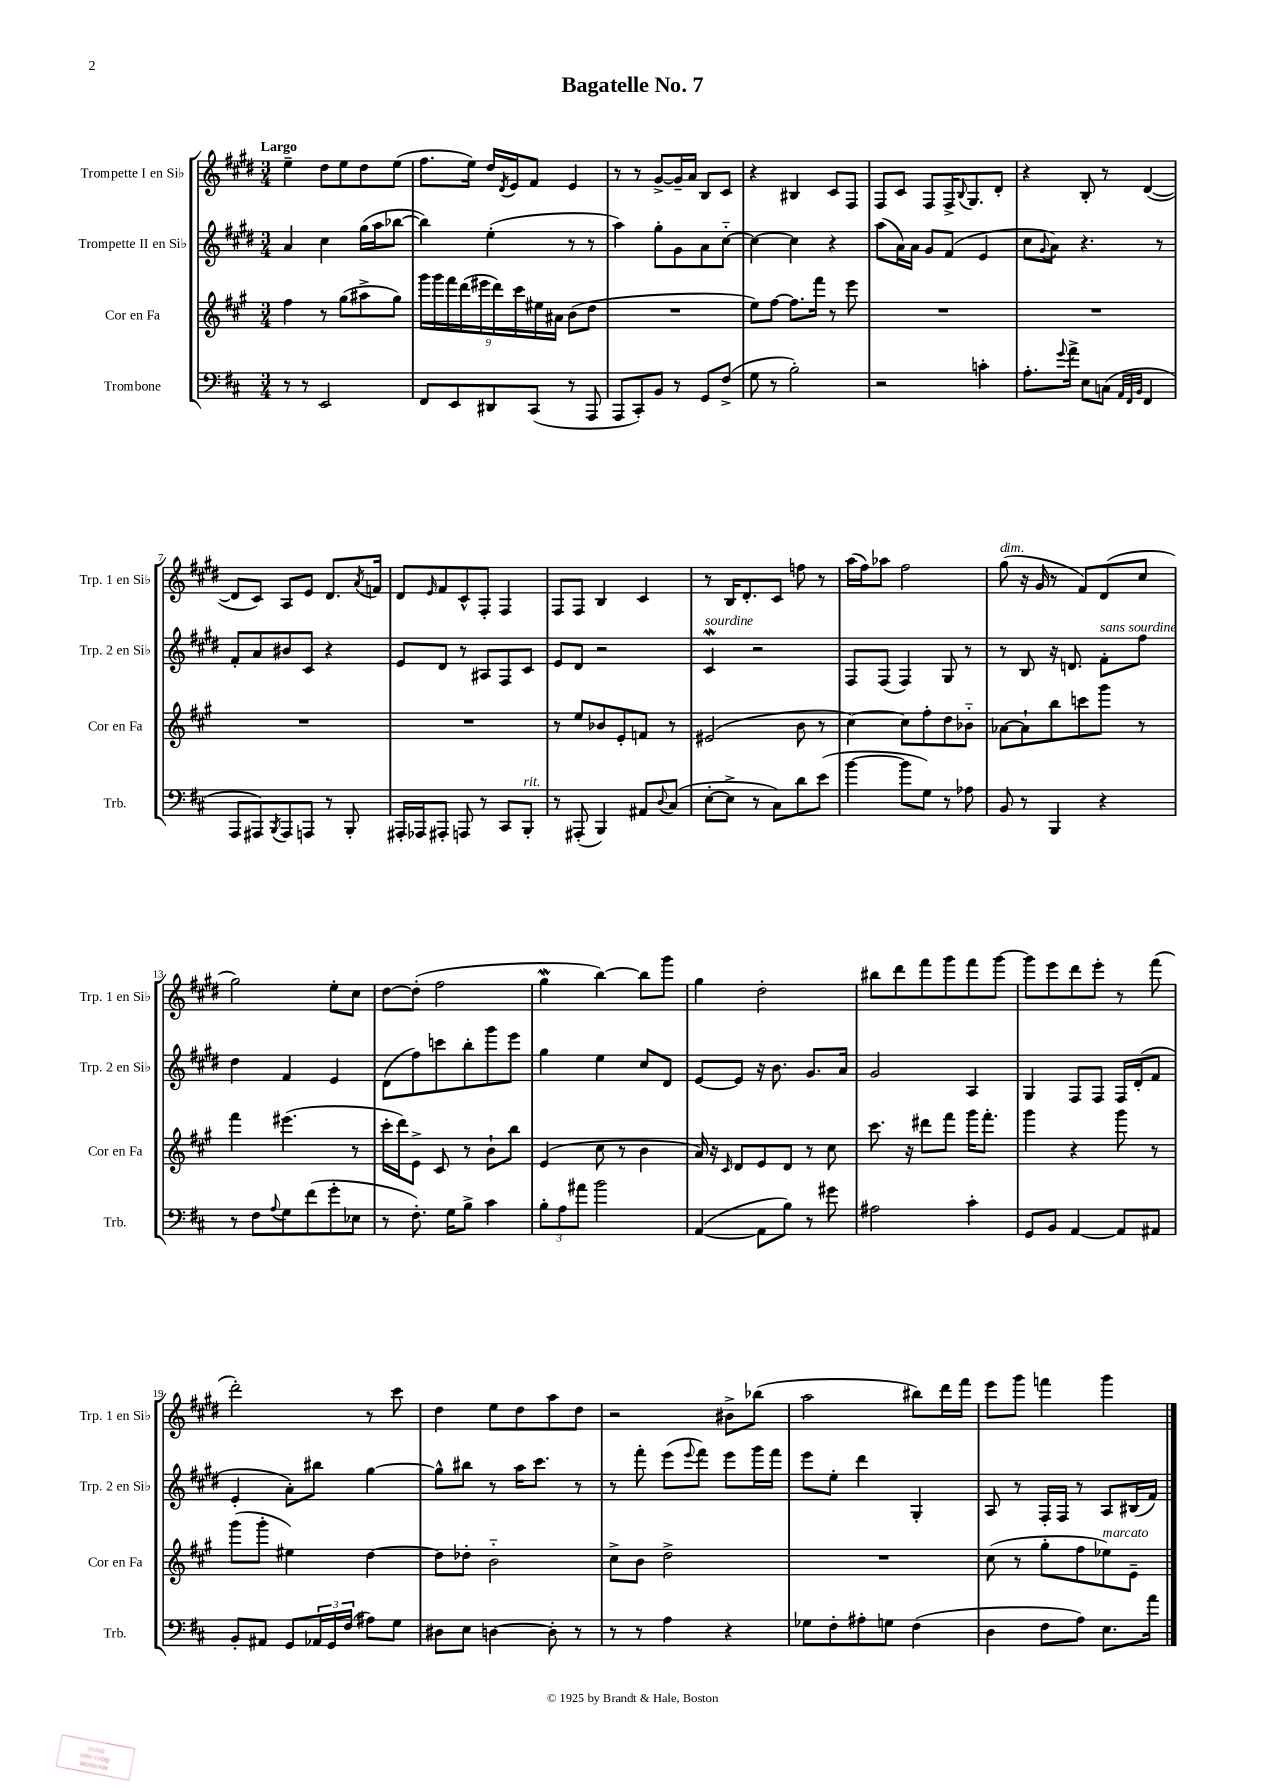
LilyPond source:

\header { title = "Bagatelle No. 7" }
<<
\new StaffGroup <<
\new Staff = "s0" \with { instrumentName = "Trompette I en Sib" shortInstrumentName = "Trp. 1 en Sib" } {
    \clef treble \key e \major \numericTimeSignature \time 3/4 \tempo "Largo"
    e''4-- dis''8 e''8 dis''8 e''8( |
    fis''8. e''16) dis''16 \acciaccatura { dis'8 } e'16 fis'8 e'4 |
    r8 r8 gis'8~-> gis'16-- a'16 b8 cis'8 |
    r4 bis4 cis'8 fis8 |
    fis8 cis'8 fis8 fis16-> \appoggiatura { b8 } gis8. dis'8-. |
    r4 b8-. r8 dis'4~( |
    dis'8 cis'8) a8 e'8 dis'8. \acciaccatura { a'8 } f'16 |
    dis'8 \grace { e'16 } fis'8 cis'8-^ fis8-. fis4 |
    fis8 fis8 b4 cis'4 |
    r8 b16 dis'8.-. cis'8 f''8 r8 |
    a''16( fis''16) aes''8 fis''2 |
    gis''8^\markup { \italic "dim." }( r16 gis'16 r8 fis'8) dis'8( cis''8 |
    gis''2) e''8-. cis''8 |
    dis''8~ dis''8-.( fis''2 |
    gis''4\mordent b''4~) b''8 gis'''8 |
    gis''4 dis''2-. |
    bis''8 dis'''8 fis'''8 gis'''8 fis'''8 gis'''8~ |
    gis'''8 e'''8 dis'''8 e'''8-. r8 fis'''8( |
    dis'''2-.) r8 cis'''8 |
    dis''4 e''8 dis''8 a''8 dis''8 |
    r2 bis'8-> bes''8( |
    a''2 bis''8) dis'''16 fis'''16 |
    e'''8 gis'''8 f'''4 gis'''4 \bar "|." |
}
\new Staff = "s1" \with { instrumentName = "Trompette II en Sib" shortInstrumentName = "Trp. 2 en Sib" } {
    \clef treble \key e \major \numericTimeSignature \time 3/4
    a'4 cis''4 gis''16( a''16 bes''8~ |
    bes''4) e''4-.( r8 r8 |
    a''4) gis''8-. gis'8 a'8 cis''8~-_ |
    cis''4~ cis''4 r4 |
    a''8( a'16) a'16 gis'8 fis'8( e'4 |
    cis''8 \appoggiatura { gis'8 } a'8) r4. r8 |
    fis'8-. a'8 bis'8 cis'8 r4 |
    e'8 dis'8 r8 ais8 fis8 cis'8 |
    e'8 dis'8 r2 |
    cis'4\mordent^\markup { \italic "sourdine" } r2 |
    fis8 fis8( fis4) gis8 r8 |
    r8 b8 r16 d'8. fis'8-.^\markup { \italic "sans sourdine" } fis''8 |
    dis''4 fis'4 e'4 |
    dis'8( fis''8) c'''8 b''8-. gis'''8 e'''8 |
    gis''4 e''4 cis''8 dis'8 |
    e'8~ e'8 r16 b'8. gis'8. a'16 |
    gis'2 a4 |
    gis4 fis8 fis8 fis16 dis'16-.( fis'8 |
    e'4-. a'8-.) bis''8 gis''4~ |
    gis''8-^ bis''8 r8 a''16 cis'''8. r8 |
    r8 fis'''8-. e'''8( \appoggiatura { e'''8 } fis'''8) e'''8 gis'''16 fis'''16 |
    e'''8 e''8-. dis'''4 gis4-. |
    a8 r8 fis16-. fis16 r8 a8 bis16( fis'16) \bar "|." |
}
\new Staff = "s2" \with { instrumentName = "Cor en Fa" shortInstrumentName = "Cor en Fa" } {
    \clef treble \key a \major \numericTimeSignature \time 3/4
    fis''4 r8 gis''8( ais''8-> gis''8) |
    \tuplet 9/8 { gis'''16 gis'''16 fis'''16 d'''16( eis'''16 d'''16) cis'''16 eis''16 ais'16 } b'8( d''8 |
    R2. |
    e''8) fis''8~ fis''8. fis'''16 r8 e'''8 |
    R2. |
    R2. |
    R2. |
    R2. |
    r8 e''8 bes'8 e'8-. f'8 r8 |
    eis'2( b'8 r8 |
    cis''4~) cis''8 fis''8-. d''8 bes'8-_ |
    aes'8~ aes'8-! b''8 c'''8 gis'''8 r8 |
    fis'''4 eis'''4.( r8 |
    cis'''16-. d'''16) e'8-> cis'8 r8 b'8-! b''8 |
    e'4( cis''8 r8 b'4 |
    a'16) r16 \grace { cis'16 } d'8 e'8 d'8 r8 cis''8 |
    cis'''8. r16 dis'''8 fis'''8 gis'''16 fis'''8.-. |
    gis'''4 r4 gis'''8 r8 |
    gis'''8( gis'''8-. eis''4) d''4~ |
    d''8 des''8-. b'2-_ |
    cis''8-> b'8 d''2-> |
    R2. |
    cis''8( r8 gis''8-. fis''8 ees''8^\markup { \italic "marcato" }) e'8-- \bar "|." |
}
\new Staff = "s3" \with { instrumentName = "Trombone" shortInstrumentName = "Trb." } {
    \clef bass \key d \major \numericTimeSignature \time 3/4
    r8 r8 e,2 |
    fis,8 e,8 dis,8 cis,8( r8 a,,8 |
    a,,8 cis,8-.) b,8 r8 g,8 fis8->( |
    g8 r8 b2-.) |
    r2 c'4-. |
    a8.-. \appoggiatura { g'8 } a'16-> e8 c8( \grace { a,32 fis,32 b,32 } fis,4 |
    a,,8 ais,,8) \acciaccatura { b,,8 } ais,,8 a,,8 r8 b,,8-. |
    ais,,16-. aes,,16 ais,,8-. a,,8 r8 cis,8 b,,8-.^\markup { \italic "rit." } |
    r8 ais,,8-.( b,,4) ais,8 \appoggiatura { d8 } cis8( |
    e8~-. e8-> r8 cis8) d'8 e'8( |
    b'4~ b'8 g8) r8 aes8 |
    b,8 r8 b,,4 r4 |
    r8 fis8 \appoggiatura { a8 } g8 fis'8( g'8-. ees8 |
    r8 fis8.-.) g16 b8-> cis'4 |
    \tuplet 3/2 { b8-. a8 ais'8 } b'2 |
    a,4~( a,8 b8) r8 gis'8 |
    ais2 cis'4-. |
    g,8 b,8 a,4~ a,8 ais,8 |
    b,8-. ais,8 g,8 \tuplet 3/2 { aes,16 g,16 fis16( } ais8) g8 |
    dis8 e8 d4~ d8-. r8 |
    r8 r8 a4 r4 |
    ges8 fis8-. ais8-. g8 fis4( |
    d4 fis8 a8) e8. a'16 \bar "|." |
}
>>
>>
